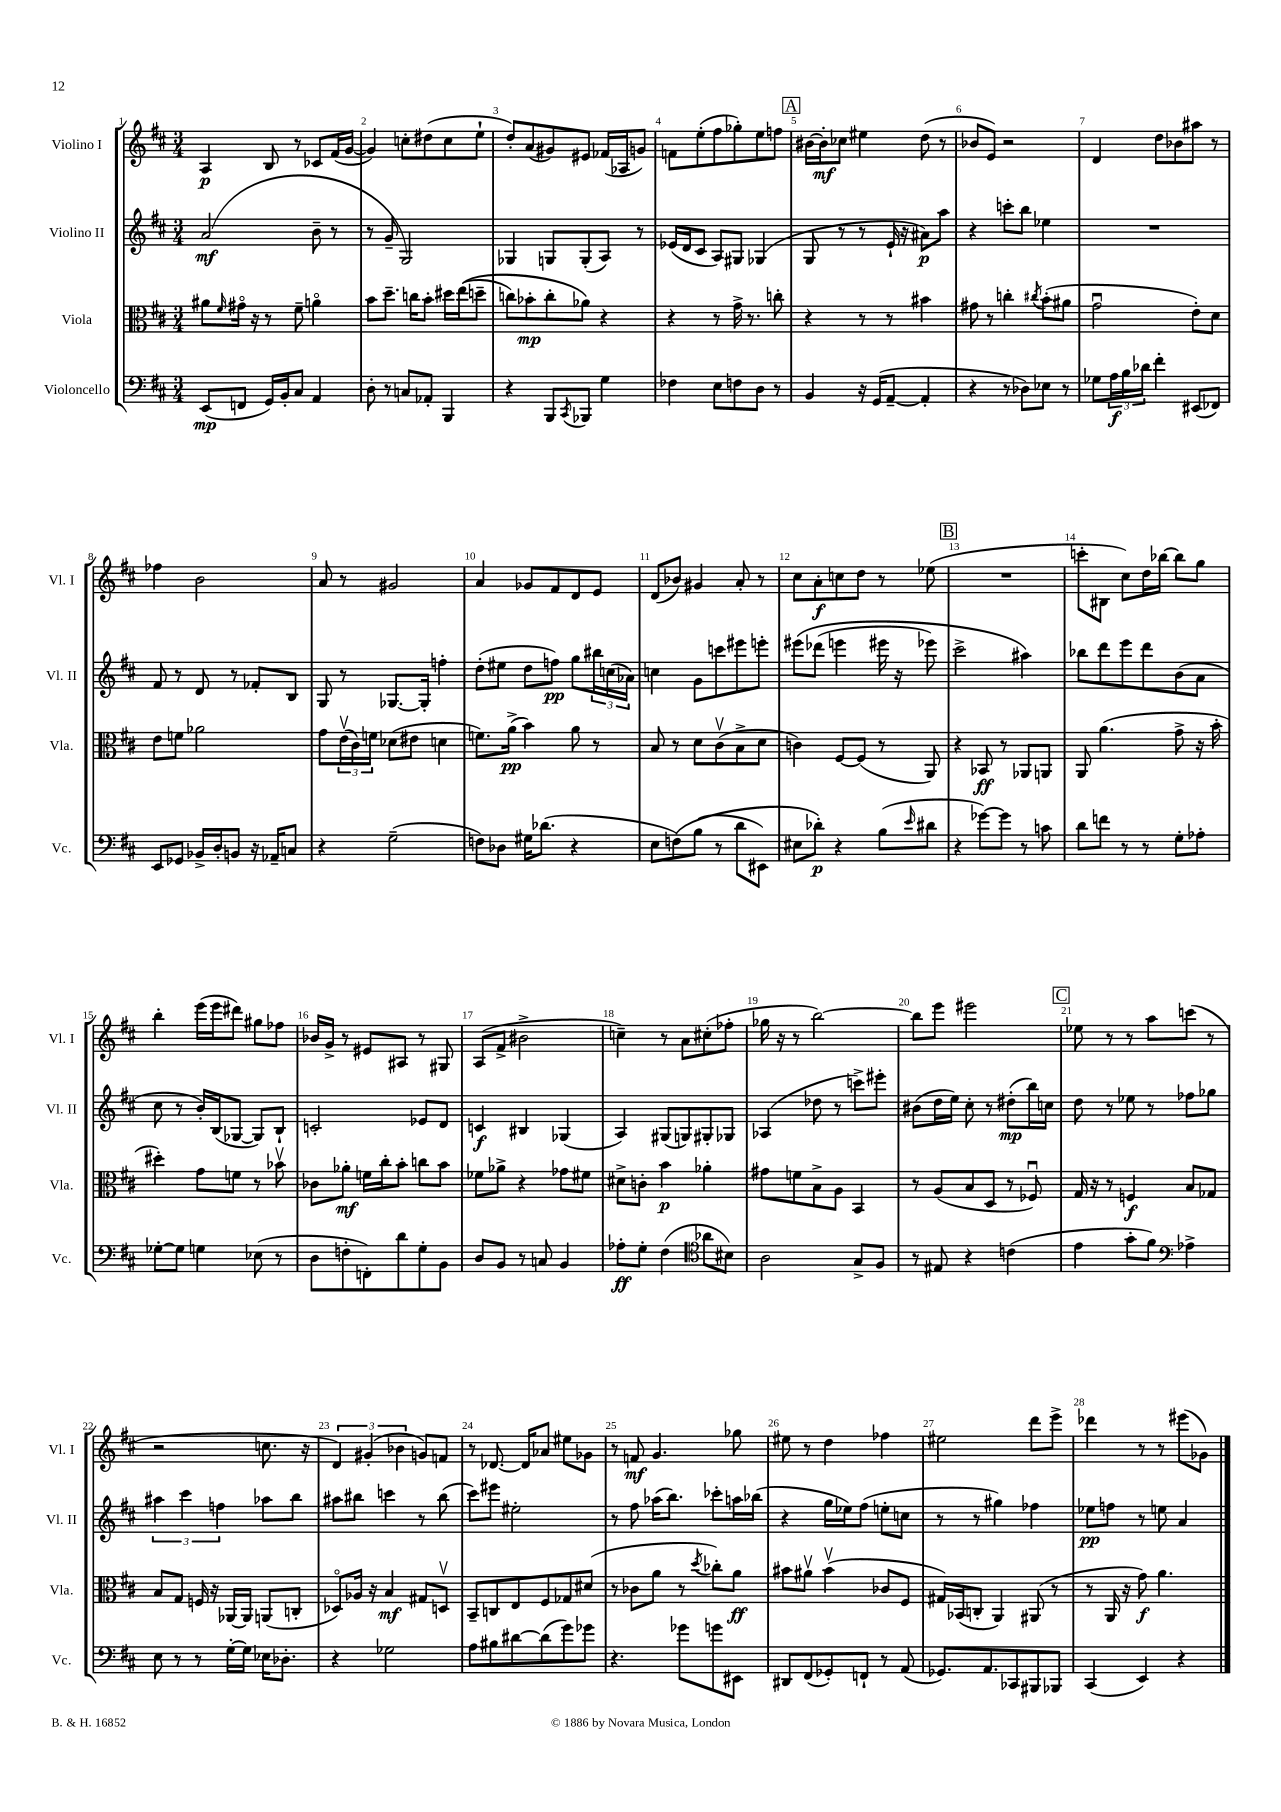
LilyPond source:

<<
\new StaffGroup <<
\new Staff = "s0" \with { instrumentName = "Violino I" shortInstrumentName = "Vl. I" } {
    \clef treble \key d \major \numericTimeSignature \time 3/4
    a4\p b8 r8 ces'8 fis'16( g'16~ |
    g'4) c''8-. dis''8( c''8 e''8-! |
    d''8-.) a'8( gis'8) eis'8 fes'16( aes16 g'8) |
    f'8 e''8-.( fis''8 ges''8-.) e''8 f''8 |
    \mark \markup { \box "A" } bis'16~ bis'16-.\mf ces''8 eis''4 d''8( r8 |
    bes'8 e'8) r2 |
    d'4 d''8 bes'8 ais''8 r8 |
    fes''4 b'2 |
    a'8 r8 gis'2 |
    a'4 ges'8 fis'8 d'8 e'8 |
    d'8( bes'8) gis'4 a'8-. r8 |
    cis''8 a'8-.\f c''8 d''8 r8 ees''8( |
    \mark \markup { \box "B" } R2. |
    c'''8-. bis8 cis''8) d''16 bes''16~ bes''8 g''8 |
    b''4-. e'''16( e'''16 dis'''8) gis''8 fes''8 |
    bes'16 g'16-> r8 eis'8 ais8 r8 gis8 |
    a8( fis'8-> bis'2-> |
    c''4--) r8 a'8 cis''8-.( fes''8-. |
    ges''16 r16 r8 b''2~) |
    b''8 e'''8 eis'''2 |
    \mark \markup { \box "C" } ees''8 r8 r8 a''8 c'''8( r8 |
    r2 c''8. r16 |
    \tuplet 3/2 { d'4) gis'4-.( bes'4 } g'8) f'8 |
    r8 des'8.~ des'16 aes'8 eis''8 ges'8 |
    r8 f'8\mf g'4. ges''8 |
    eis''8 r8 d''4 fes''4 |
    eis''2 d'''8 e'''8-> |
    des'''4 r8 r8 eis'''8( ges'8) \bar "|." |
}
\new Staff = "s1" \with { instrumentName = "Violino II" shortInstrumentName = "Vl. II" } {
    \clef treble \key d \major \numericTimeSignature \time 3/4
    a'2\mf( b'8-- r8 |
    r8 g'8-- g2) |
    ges4 g8 g8-.( a8) r8 |
    ees'16( d'16 cis'8 a8) gis8 ges4( |
    \mark \markup { \box "A" } g8 r8 r8 e'16-! r16 ais'8\p) a''8 |
    r4 c'''8-. b''8 ees''4 |
    R2. |
    fis'8 r8 d'8 r8 fes'8-. b8 |
    g8 r8 ges8.~ ges16-. f''4-. |
    d''8-.( eis''8 d''8 f''8\pp) g''8 \tuplet 3/2 { bis''16 c''16( aes'16) } |
    c''4 g'8 c'''8 eis'''8 e'''8-. |
    eis'''8\( des'''8( e'''4 eis'''16 r16 ees'''8) |
    \mark \markup { \box "B" } cis'''2-> ais''4\) |
    bes''8 d'''8 e'''8 d'''8 b'8( a'8 |
    cis''8 r8 b'16-.) b16( ges8~ ges8) b8-! |
    c'2-. ees'8 d'8 |
    c'4\f bis4 ges4( |
    a4) gis8( g8) gis8-. ges8 |
    aes4( des''8 r8 c'''8->) eis'''8-. |
    bis'8( d''16 e''16) cis''8-. r8 dis''8-.\mp( b''16) c''16 |
    \mark \markup { \box "C" } d''8 r8 ees''8 r8 fes''8 ges''8 |
    \tuplet 3/2 { ais''4 cis'''4 f''4 } aes''8 b''8 |
    ais''8 bis''8 c'''4 r8 bis''8( |
    cis'''8) eis'''8 eis''2-. |
    r8 fis''8 aes''16( b''8.) ces'''8-. a''16 bes''16( |
    r4 g''16 ees''16) fis''8( e''8-. c''8 |
    r8 r8 gis''4) fes''4 |
    ees''8\pp f''8 r8 e''8 a'4 \bar "|." |
}
\new Staff = "s2" \with { instrumentName = "Viola" shortInstrumentName = "Vla." } {
    \clef alto \key d \major \numericTimeSignature \time 3/4
    ais'8 \grace { fis'16 } gis'16\flageolet r16 r8 fis'8-- a'4\flageolet |
    b'8 d''8.-- c''16 b'8-. dis''16 e''16(\( d''8-- |
    c''8) bes'8-.\mp c''8-. aes'8\) r4 |
    r4 r8 g'16-> r8. c''8-. |
    \mark \markup { \box "A" } r4 r8 r8 bis'4 |
    gis'8 r8 c''4-. \acciaccatura { cis''8 } b'8-.( ais'8 |
    g'2\downbow e'8-.) d'8 |
    e'8 f'8 aes'2 |
    g'8 \tuplet 3/2 { e'16\upbow( cis'16) f'16 } des'8( eis'8 d'4 |
    f'8.) a'16->\pp( b'4) a'8 r8 |
    b8 r8 d'8 cis'8\upbow( b8-> d'8 |
    c'4) fis8~ fis8( r8 a,8) |
    \mark \markup { \box "B" } r4 bes,8\ff r8 aes,8 a,8 |
    a,8 a'4.( g'8-> r16 b'16-. |
    dis''4-.) g'8 f'8 r8 bes'8\upbow |
    ces'8 aes'8-.\mf f'16 cis''16-. b'8-. c''8 b'8 |
    fes'8 aes'8-> r4 ges'8 fis'8 |
    dis'8-> c'8-. b'4\p aes'4-. |
    gis'8 f'8 b8-> a8 b,4 |
    r8 a8( b8 d8 r8 fes8\downbow) |
    \mark \markup { \box "C" } g16 r16 r8 f4\f b8 ges8 |
    b8 g8 f16 r16 aes,16~ aes,16 a,8( c8-. |
    des8\flageolet) aes16 r16 b4\mf gis8 d8\upbow |
    b,8-- c8 e8 fis8 ges8 dis'8( |
    r8 ces'8 a'8 r8 \acciaccatura { d''8 } ces''8-.) a'8\ff |
    bis'8 ais'8\upbow bis'4\upbow( ces'8 fis8 |
    gis16) bes,16( c8-. a,4) ais,8( r8 |
    r8 a,16 r16 g'8\f) a'4. \bar "|." |
}
\new Staff = "s3" \with { instrumentName = "Violoncello" shortInstrumentName = "Vc." } {
    \clef bass \key d \major \numericTimeSignature \time 3/4
    e,8\mp( f,8 g,16) b,16-. cis8 a,4 |
    d8-. r8 c8 aes,8-. b,,4 |
    r4 b,,8 \acciaccatura { cis,8 } bes,,8 g4 |
    fes4 e8 f8 d8 r8 |
    \mark \markup { \box "A" } b,4 r16 g,16( a,8~-- a,4-. |
    r4 r8 des8) ees8 r8 |
    ges8 \tuplet 3/2 { a16\f b16 des'16 } fis'4-. eis,8( fes,8) |
    e,8 ges,8 bes,16-> d16-. b,8 r16 aes,16-- c8 |
    r4 g2--( |
    f8) des8 gis16 des'8.( r4 |
    e8 f8)\( b8( r8 d'8 eis,8) |
    eis8 des'8-.\p\) r4 b8( \grace { e'16 } dis'8 |
    \mark \markup { \box "B" } r4 ges'8~) ges'8 r8 c'8 |
    d'8 f'8 r8 r8 g8-. aes8-. |
    ges8~-. ges8 g4 ees8( r8 |
    d8 f8-. f,8-.) d'8 g8-. b,8 |
    d8 b,8 r8 c8 b,4 |
    aes8-.\ff g8-. fis4( \clef tenor aes'8 bis8) |
    a2 g8-> fis8 |
    r8 eis8 r4 c'4( |
    \mark \markup { \box "C" } e'4 g'8-. fis'8) \clef bass aes4-> |
    e8 r8 r8 g16~-. g16 ees16 des8.-. |
    r4 ges2 |
    a8 bis8 dis'8~ dis'8( g'8) ges'8 |
    r4. ges'8 g'8 eis,8 |
    dis,8 fis,8( ges,8-.) f,8-! r8 a,8( |
    ges,8.) a,8. ces,8 bis,,8 bes,,8 |
    cis,4( e,4) r4 \bar "|." |
}
>>
>>
\layout { \context { \Score \override BarNumber.break-visibility = ##(#f #t #t) barNumberVisibility = #all-bar-numbers-visible } }
